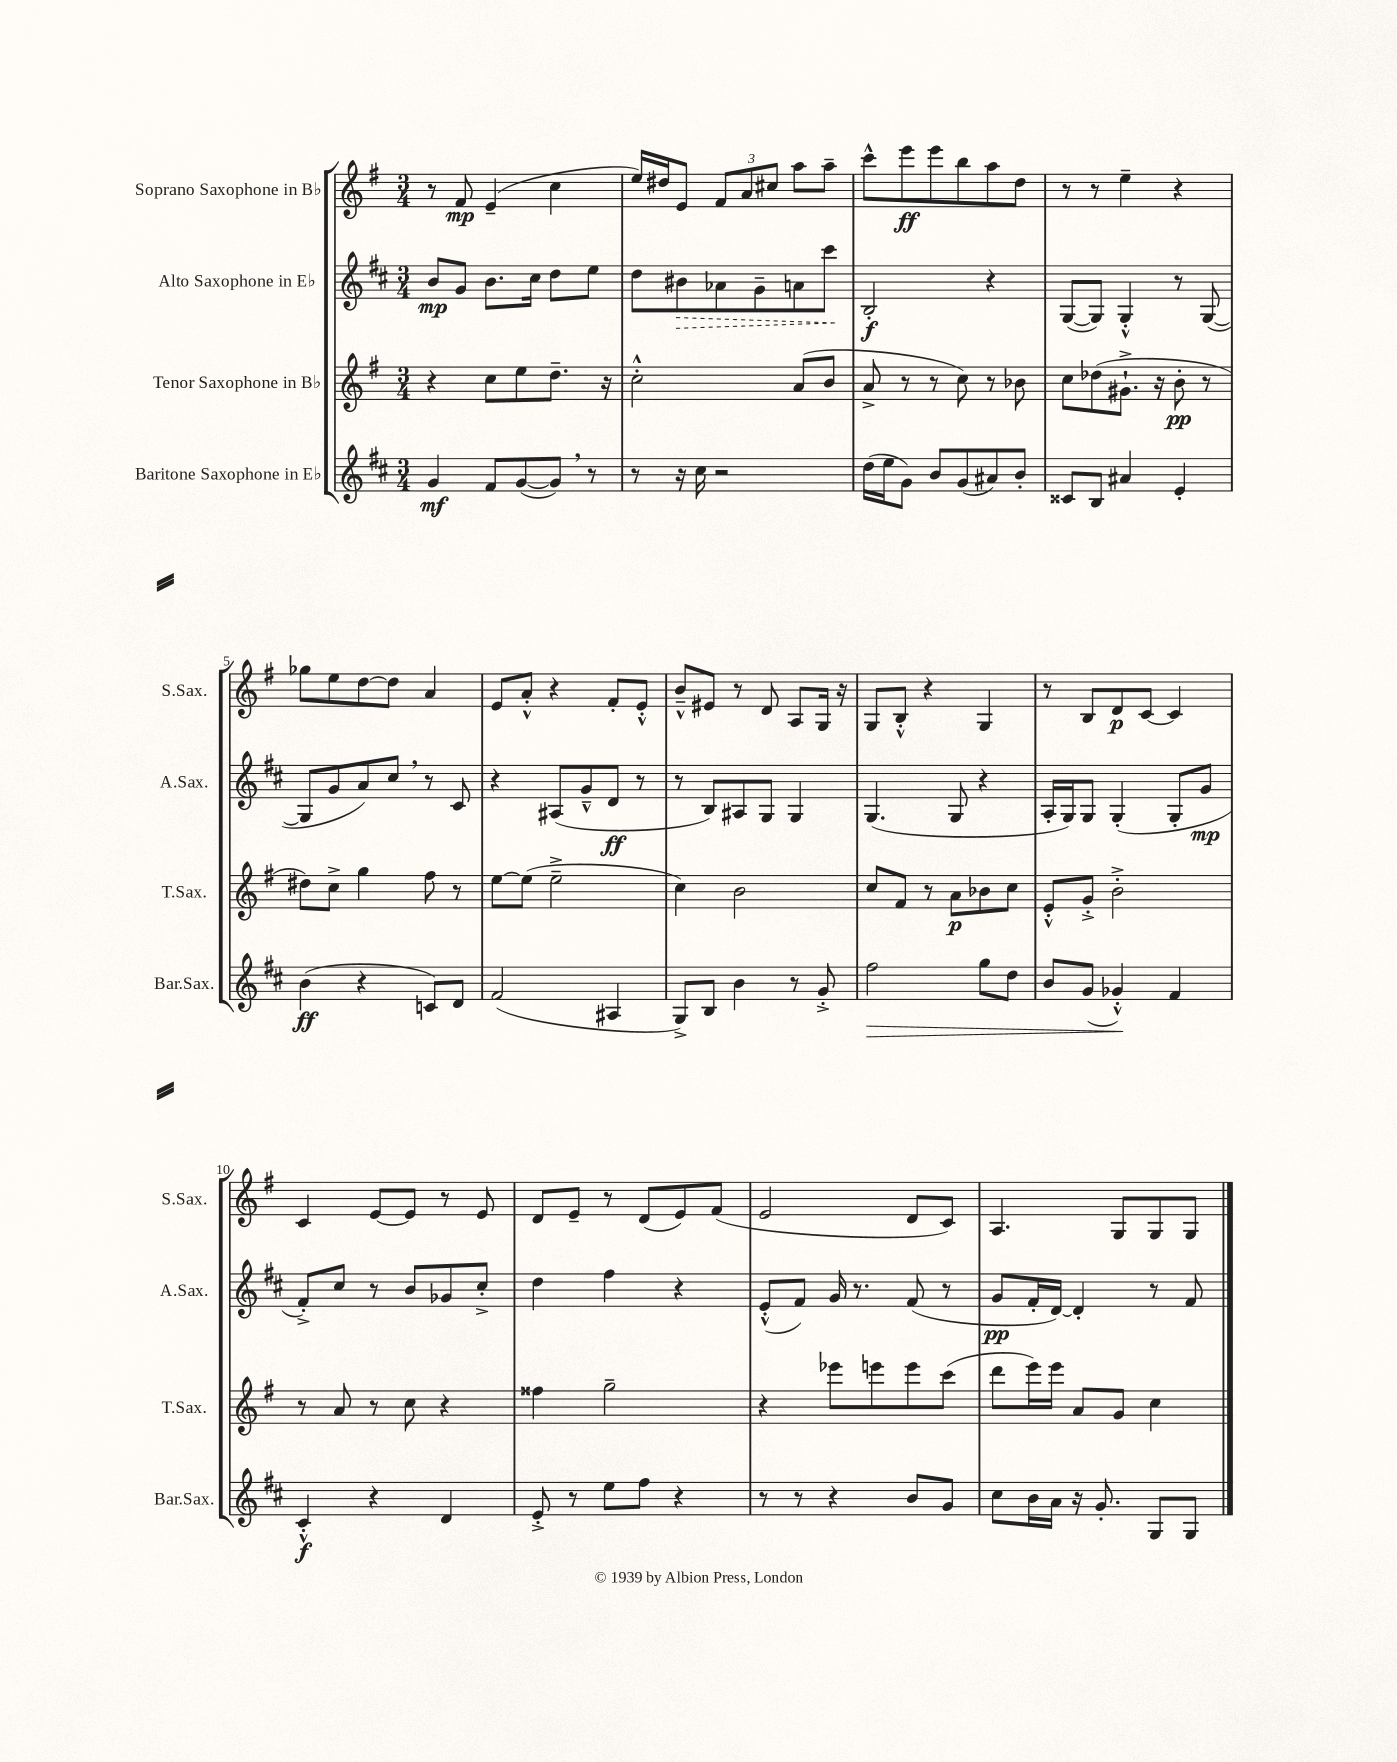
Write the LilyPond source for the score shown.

<<
\new StaffGroup <<
\new Staff = "s0" \with { instrumentName = "Soprano Saxophone in Bb" shortInstrumentName = "S.Sax." } {
    \clef treble \key g \major \numericTimeSignature \time 3/4
    r8 fis'8\mp e'4--( c''4 |
    e''16) dis''16 e'8 \tuplet 3/2 { fis'8 a'8 cis''8 } a''8 a''8-- |
    c'''8-^ e'''8\ff e'''8 b''8 a''8 d''8 |
    r8 r8 e''4-- r4 |
    ges''8 e''8 d''8~ d''8 a'4 |
    e'8 a'8-.-^ r4 fis'8-. e'8-.-^ |
    b'8---^ eis'8 r8 d'8 a8 g16 r16 |
    g8 b8-.-^ r4 g4 |
    r8 b8 d'8\p c'8~ c'4 |
    c'4 e'8~ e'8 r8 e'8 |
    d'8 e'8-- r8 d'8( e'8) fis'8( |
    e'2 d'8 c'8) |
    a4. g8 g8 g8 \bar "|." |
}
\new Staff = "s1" \with { instrumentName = "Alto Saxophone in Eb" shortInstrumentName = "A.Sax." } {
    \clef treble \key d \major \numericTimeSignature \time 3/4
    b'8\mp g'8 b'8. cis''16 d''8 e''8 |
    d''8 \once \override Hairpin.style = #'dashed-line bis'8\> aes'8 g'8-- a'8 cis'''8\! |
    b2-.\f r4 |
    g8~( g8) g4-.-^ r8 g8~( |
    g8 g'8 a'8) cis''8 \breathe r8 cis'8 |
    r4 ais8( g'8---^ d'8\ff r8 |
    r8 b8) ais8 g8 g4 |
    g4.( g8 r4 |
    a16-. g16) g8 g4-.( g8-. g'8\mp |
    fis'8-.->) cis''8 r8 b'8 ges'8 cis''8-.-> |
    d''4 fis''4 r4 |
    e'8-.-^( fis'8) g'16 r8. fis'8( r8 |
    g'8\pp fis'16-. d'16~) d'4-. r8 fis'8 \bar "|." |
}
\new Staff = "s2" \with { instrumentName = "Tenor Saxophone in Bb" shortInstrumentName = "T.Sax." } {
    \clef treble \key g \major \numericTimeSignature \time 3/4
    r4 c''8 e''8 d''8.-- r16 |
    c''2-.-^ a'8( b'8 |
    a'8-> r8 r8 c''8) r8 bes'8 |
    c''8 des''8( gis'8.-!-> r16 b'8-.\pp r8 |
    dis''8) c''8-> g''4 fis''8 r8 |
    e''8~ e''8( e''2---> |
    c''4) b'2 |
    c''8 fis'8 r8 a'8\p bes'8 c''8 |
    e'8-.-^ g'8-.-> b'2-.-> |
    r8 a'8 r8 c''8 r4 |
    fisis''4 g''2-- |
    r4 ees'''8 e'''8 e'''8 c'''8( |
    d'''8 e'''16) e'''16 a'8 g'8 c''4 \bar "|." |
}
\new Staff = "s3" \with { instrumentName = "Baritone Saxophone in Eb" shortInstrumentName = "Bar.Sax." } {
    \clef treble \key d \major \numericTimeSignature \time 3/4
    g'4\mf fis'8 g'8~( g'8) \breathe r8 |
    r8 r16 cis''16 r2 |
    d''16( e''16 g'8) b'8 g'8( ais'8) b'8-. |
    cisis'8 b8 ais'4 e'4-. |
    b'4\ff( r4 c'8) d'8 |
    fis'2( ais4 |
    g8->) b8 b'4 r8 g'8-.-> |
    fis''2\> g''8 d''8 |
    b'8 g'8( ges'4-.-^\!) fis'4 |
    cis'4-.-^\f r4 d'4 |
    e'8-.-> r8 e''8 fis''8 r4 |
    r8 r8 r4 b'8 g'8 |
    cis''8 b'16 a'16 r16 g'8.-. g8 g8 \bar "|." |
}
>>
>>
